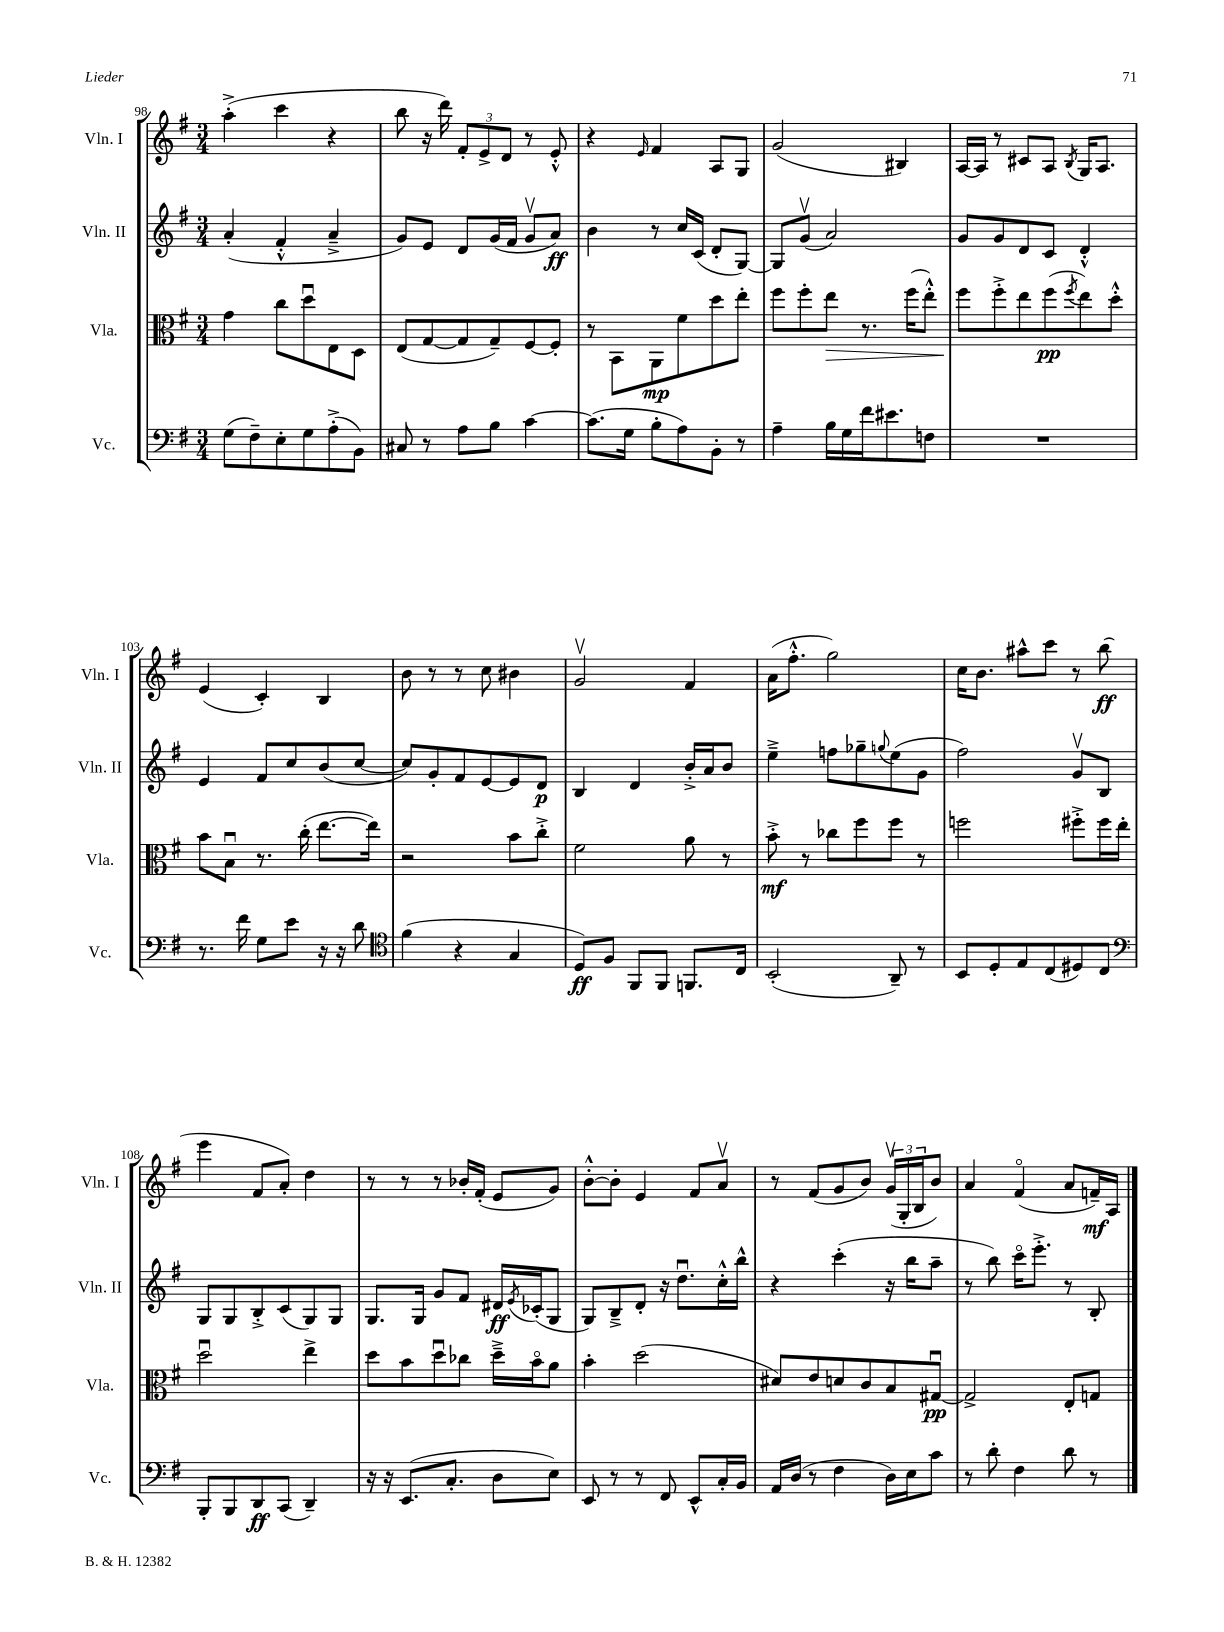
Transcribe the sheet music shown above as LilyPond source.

<<
\new StaffGroup <<
\new Staff = "s0" \with { instrumentName = "Vln. I" shortInstrumentName = "Vln. I" } {
    \clef treble \key g \major \numericTimeSignature \time 3/4
    a''4-.->( c'''4 r4 |
    b''8 r16 d'''16) \tuplet 3/2 { fis'8-. e'8-> d'8 } r8 e'8-.-^ |
    r4 \grace { e'16 } fis'4 a8 g8 |
    g'2( bis4) |
    a16~ a16 r8 cis'8 a8 \acciaccatura { b8 } g16 a8. |
    e'4( c'4-.) b4 |
    b'8 r8 r8 c''8 bis'4 |
    g'2\upbow fis'4 |
    a'16( fis''8.-.-^ g''2) |
    c''16 b'8. ais''8-^ c'''8 r8 b''8\ff( |
    e'''4 fis'8 a'8-.) d''4 |
    r8 r8 r8 bes'16-. fis'16-.( e'8 g'8) |
    b'8~-.-^ b'8-. e'4 fis'8 a'8\upbow |
    r8 fis'8( g'8 b'8) \tuplet 3/2 { g'16\upbow( g16-. b16 } b'8) |
    a'4 fis'4\flageolet( a'8 f'16--\mf) a16 \bar "|." |
}
\new Staff = "s1" \with { instrumentName = "Vln. II" shortInstrumentName = "Vln. II" } {
    \clef treble \key g \major \numericTimeSignature \time 3/4
    a'4-.( fis'4-.-^ a'4---> |
    g'8) e'8 d'8 g'16( fis'16 g'8\upbow a'8\ff) |
    b'4 r8 c''16 c'16( d'8-. g8~) |
    g8 g'8\upbow( a'2) |
    g'8 g'8 d'8 c'8 d'4-.-^ |
    e'4 fis'8 c''8 b'8( c''8~ |
    c''8) g'8-. fis'8 e'8~ e'8 d'8\p |
    b4 d'4 b'16-.-> a'16 b'8 |
    e''4---> f''8 ges''8-- \appoggiatura { g''8 } e''8( g'8 |
    fis''2) g'8\upbow b8 |
    g8 g8 b8-.-> c'8( g8) g8 |
    g8. g16 g'8 fis'8 dis'16\ff \acciaccatura { e'8 } ces'16-.( g8 |
    g8) b8---> d'8-. r16 d''8.\downbow c''16-.-^ b''16-^ |
    r4 c'''4-.( r16 b''16 a''8-- |
    r8 b''8) c'''16\flageolet e'''8.-.-> r8 b8-. \bar "|." |
}
\new Staff = "s2" \with { instrumentName = "Vla." shortInstrumentName = "Vla." } {
    \clef alto \key g \major \numericTimeSignature \time 3/4
    g'4 c''8 d''8\downbow e8 d8 |
    e8( g8~ g8 g8--) fis8~ fis8-. |
    r8 b,8 a,8\mp fis'8 d''8 e''8-. |
    fis''8 fis''8-. e''8\> r8. fis''16( e''8-.-^) |
    fis''8\! fis''8-.-> e''8 fis''8\pp( \acciaccatura { fis''8 } e''8) d''8-.-^ |
    b'8 b8\downbow r8. c''16-.( e''8.~ e''16) |
    r2 b'8 c''8-.-> |
    fis'2 a'8 r8 |
    b'8-.->\mf r8 ces''8 fis''8 fis''8 r8 |
    f''2 fis''8-.-> fis''16 e''16-. |
    d''2\downbow e''4-> |
    d''8 b'8 d''8\downbow ces''8 d''16---> b'16\flageolet a'8 |
    b'4-. d''2( |
    dis'8) e'8 d'8 c'8 b8 gis8~\downbow\pp |
    gis2-> e8-. g8 \bar "|." |
}
\new Staff = "s3" \with { instrumentName = "Vc." shortInstrumentName = "Vc." } {
    \clef bass \key g \major \numericTimeSignature \time 3/4
    g8( fis8--) e8-. g8 a8-.->( b,8) |
    cis8 r8 a8 b8 c'4~ |
    c'8.( g16 b8-. a8) b,8-. r8 |
    a4-- b16 g16 fis'16 eis'8. f8 |
    R2. |
    r8. fis'16 g8 e'8 r16 r16 d'8 |
    \clef tenor fis'4( r4 g4 |
    d8\ff) fis8 fis,8 fis,8 f,8. c16 |
    b,2-.( a,8--) r8 |
    b,8 d8-. e8 c8( dis8) c8 |
    \clef bass b,,8-. b,,8 d,8\ff c,8( d,4--) |
    r16 r16 e,8.( c8.-. d8 e8) |
    e,8 r8 r8 fis,8 e,8-^ c16-. b,16 |
    a,16 d16( r8 fis4 d16) e16 c'8 |
    r8 d'8-. fis4 d'8 r8 \bar "|." |
}
>>
>>
\layout { \context { \Score currentBarNumber = #98 } }
